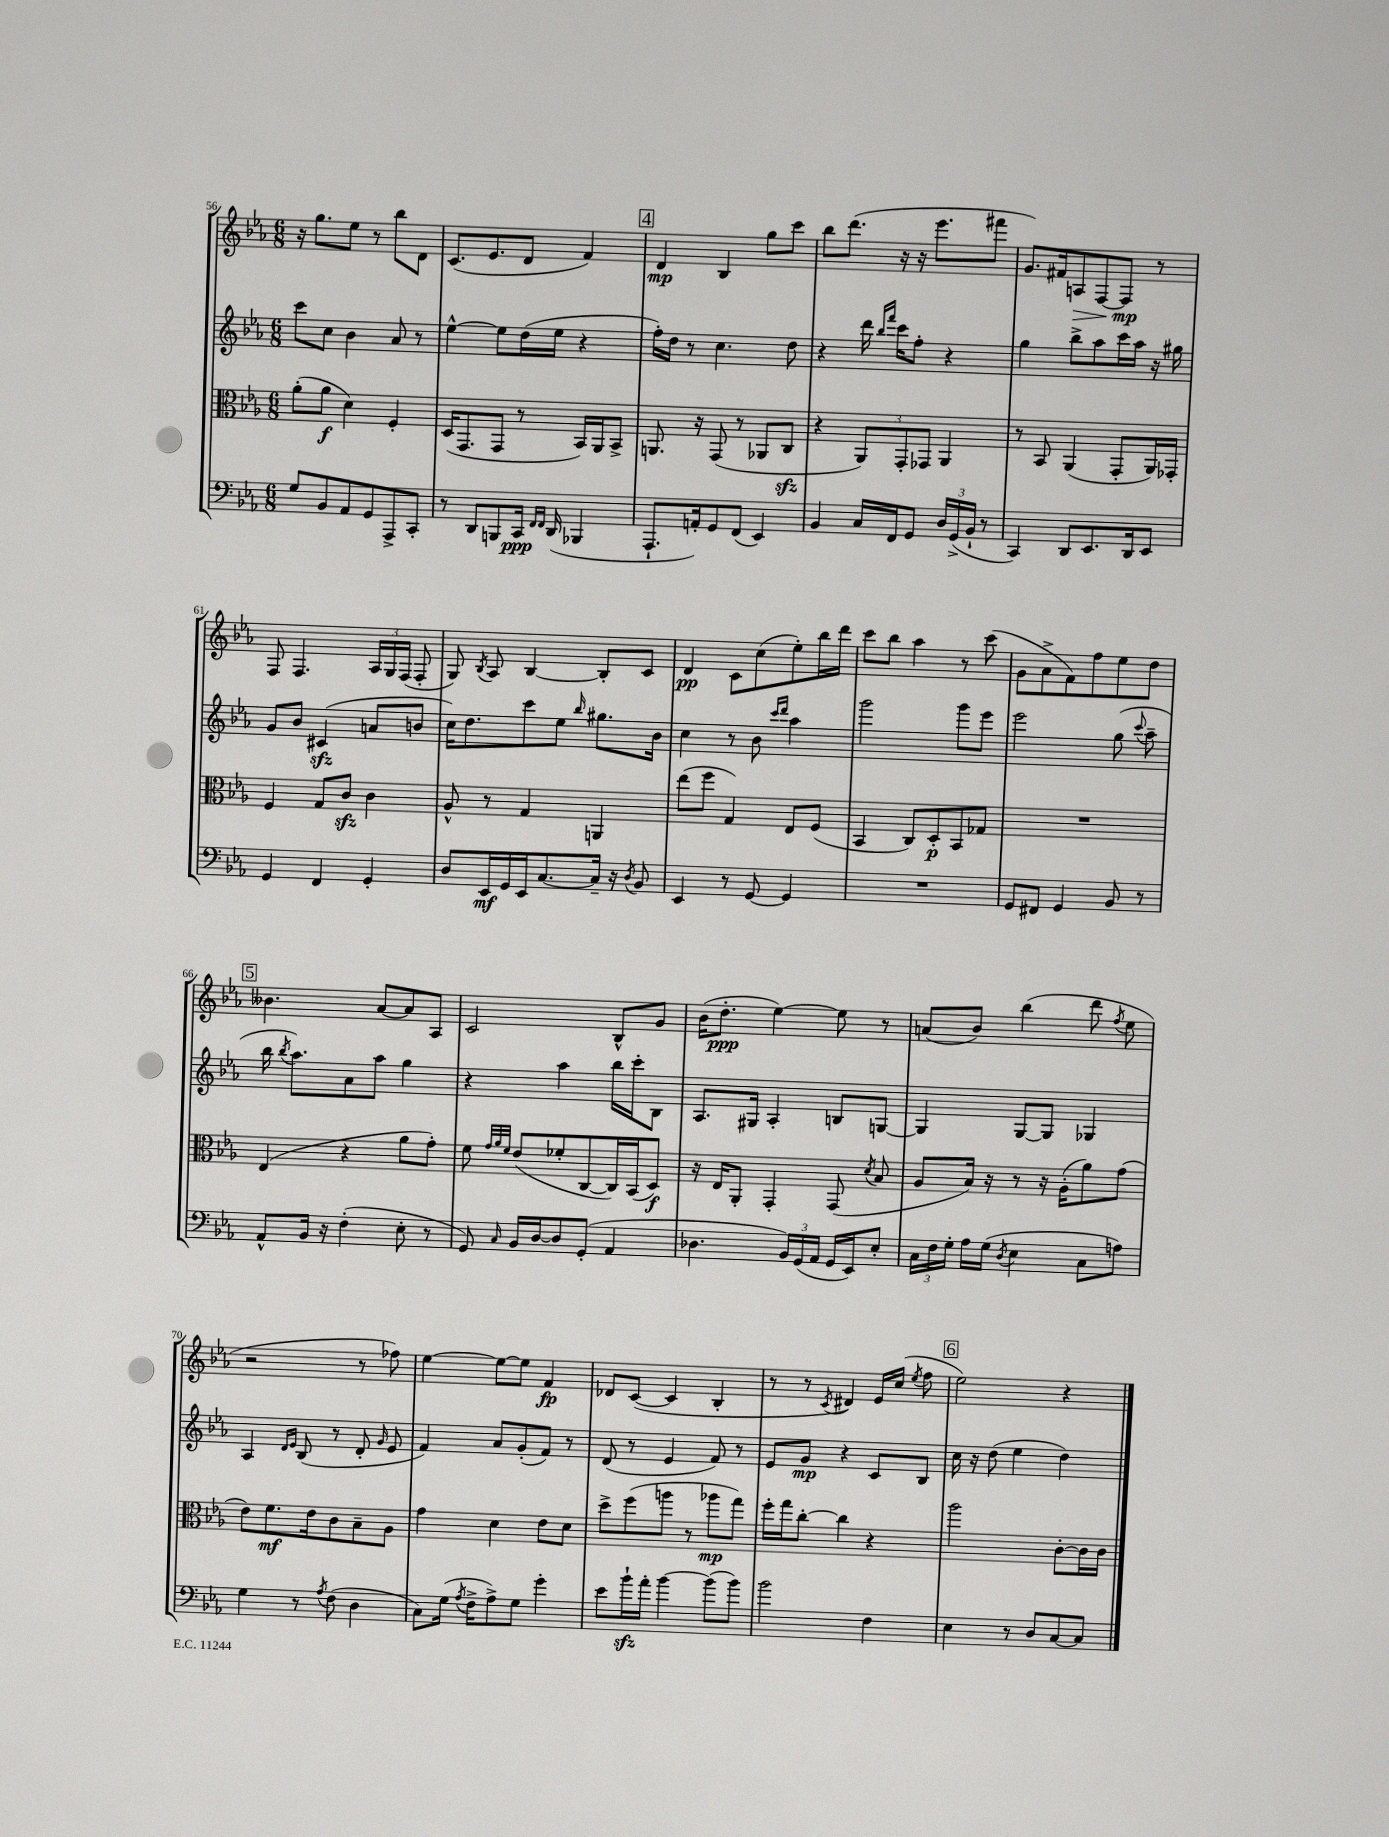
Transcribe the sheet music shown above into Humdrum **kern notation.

**kern	**kern	**kern	**kern
*staff4	*staff3	*staff2	*staff1
*clefF4	*clefC3	*clefG2	*clefG2
*k[b-e-a-]	*k[b-e-a-]	*k[b-e-a-]	*k[b-e-a-]
*M6/8	*M6/8	*M6/8	*M6/8
8G	(8a-'	8ccc	16r
.	.	.	8.gg
8BB-	8a-	8cc	.
8AA-	4d)	4b-	8ee-
8GG	.	.	8r
8AAA-^	4F'	8a-	8bb-
8CC'	.	8r	8d
=	=	=	=
8r	(16D	[4ee-^^	(8.c
.	8.GG	.	.
8DD	.	.	.
.	.	.	8.e-
8BBB	8GG	8ee-]	.
16CC	8r	(16dd	8d
16qqFF	.	.	.
16qqFF	.	.	.
(16DD	.	16ee-	.
4BBB-	16BB-)	4r	4f)
.	16AA-	.	.
.	8BB-^	.	.
=	=	=	=
8.AAA-`	8.AA	16ff')	4d
.	.	16dd	.
.	.	8r	.
16AA')	16r	.	.
8GG	(8GG	4.cc	4B-
(8FF	8r	.	.
4EE-)	8AA-	.	8gg
.	8C	8dd	8ccc
=	=	=	=
4BB-	4r	4r	8bb-
.	.	.	(8.ddd
16C	12AA-)	16ddd	.
.	.	16qqbb-	.
.	.	16qqfff	.
16FF	.	16ccc	16r
.	12GG'	.	.
8GG	.	8ff'	16r
.	12GG-	.	.
.	.	.	8.eee-
24D	4AA-	4r	.
(24GG^	.	.	.
24BB-`	.	.	.
8r	.	.	8fff#
=	=	=	=
4CC)	8r	4gg	8.g)
.	8BB-	.	.
.	.	.	16f#
8DD	(4AA-	8bb-^	8A
8.EE-	.	8aa-	[8F
.	8GG'	16ccc	8F]
16DD	.	16aa-	.
8EE-	16AA-)	16r	8r
.	16GG-'	16gg#	.
=	=	=	=
4GG	4F	8g	8F
.	.	8b-	4.F
4FF	8G	(4c#	.
.	8c	.	.
4GG'	4c	8a	24A-
.	.	.	24G
.	.	.	(24F
.	.	8b	8F'
=	=	=	=
8D	8A-^^	16cc)	8G)
.	.	8.dd	.
.	.	.	8qB-
16EE-	8r	.	8A-
16GG	.	.	.
16EE-	4G	8ccc	[4B-
[8.C	.	.	.
.	.	8ee-	.
.	.	16qqbb-	.
16C~]	4AA	8.gg#	8B-']
16r	.	.	.
8qD	.	.	.
8BB-	.	.	8c
.	.	16b-	.
=	=	=	=
4EE-	(8ee-	4cc	4d
.	8ff	.	.
8r	4G)	8r	8c
[8GG	.	8b-	(8cc
.	.	16qqccc	.
.	.	16qqddd	.
4GG]	8E-	4aa-	8ee-')
.	(8F	.	16bb-
.	.	.	16ddd
=	=	=	=
2.r	4BB-	2ggg	8ccc
.	.	.	8bb-
.	8C)	.	4aa-
.	8D'	.	.
.	8BB-	8ggg	8r
.	8G-	8eee-	(8ccc
=	=	=	=
8GG	2.r	2eee-	8g
8FF#	.	.	8a-^
4GG	.	.	8f)
.	.	.	8ff
8BB-	.	(8gg	8ee-
.	.	8qqccc	.
8r	.	8aa-~	8dd
=	=	=	=
8AA-^^	(4E-	16bb-	4.b--
.	.	8qbb-	.
.	.	8.aa-)	.
16BB-	.	.	.
16r	.	.	.
(4F'	4r	8a-	.
.	.	8aa-	[8a-
8E-'	8a-	4gg	8a-]
8r	8g')	.	8A-
=	=	=	=
8GG)	8f	4r	2c
.	32qqg	.	.
.	32qqa-	.	.
16qqC	32qqf	.	.
16BB-	(8e-	.	.
[16D	.	.	.
8D]	8f-'	4aa-	.
(8GG'	[8C	.	.
4AA-	16C])	16bb-	8B-^^
.	(16BB-	16ccc'	.
.	8D)	8B-	8g
=	=	=	=
4.D-	16r	8.A-	(16b-
.	16E-	.	8.dd'
.	8AA-'	.	.
.	.	16G#	.
.	4GG'	4A-'	[4ee-)
24BB-)	.	.	.
(24GG	.	.	.
24AA-	.	.	.
16GG	(8GG	8B	8ee-]
16EE-)	.	.	.
.	8qd	.	.
8E-'	8B-	[8G	8r
=	=	=	=
24C	8A-	4G]	(8a
24F	.	.	.
24G'	.	.	.
16A-	16B-)	.	8b-)
(16G	16r	.	.
8qD	.	.	.
4E-	8r	[8G	(4bb-
.	16r	8G]	.
.	(16A-'	.	.
8C	8a-)	4G-	8ddd
.	.	.	8qff
8A)	(8g	.	8ee-
=	=	=	=
4G	8e-)	4A-	2r
.	8.f	.	.
.	.	16qqd	.
.	.	16qqe-	.
8r	.	(8B-	.
.	16e-	.	.
8qA-	.	.	.
(8F	8c	8r	.
4D	8B-~	8d'	8r
.	.	16qqg	.
.	8A-	8e-	8ff-)
=	=	=	=
8C)	4g	4f)	[4ee-
(16G	.	.	.
8qA-	.	.	.
16F^	.	.	.
8A-^)	4d	8a-	8ee-_
8G	.	(8g'	8ee-]
4g'	8e-	8f)	4f
.	8d	8r	.
=	=	=	=
8e-	8dd^	(8d	8d-
16b-`	(8ff	8r	([8c
16a-'	.	.	.
[4b-	8aa	4e-	4c]
.	8r	.	.
(8b-]	8aa-	8f)	4B-'
8b-)	8gg)	8r	.
=	=	=	=
2b-	16ff'	8e-	8r
.	16gg	.	.
.	[8cc'	8g	8r
.	.	.	8qc
.	4cc]	4r	4d#)
4F	4r	8c	16e-
.	.	.	(16cc
.	.	.	8qee-
.	.	8B-	8ff
=	=	=	=
4E-	2aa-	16cc	2ee-)
.	.	16r	.
.	.	(8dd	.
8r	.	4ee-	.
8D	.	.	.
[8C	[8c'	4dd)	4r
8C]	16c]	.	.
.	16c	.	.
==	==	==	==
*-	*-	*-	*-
